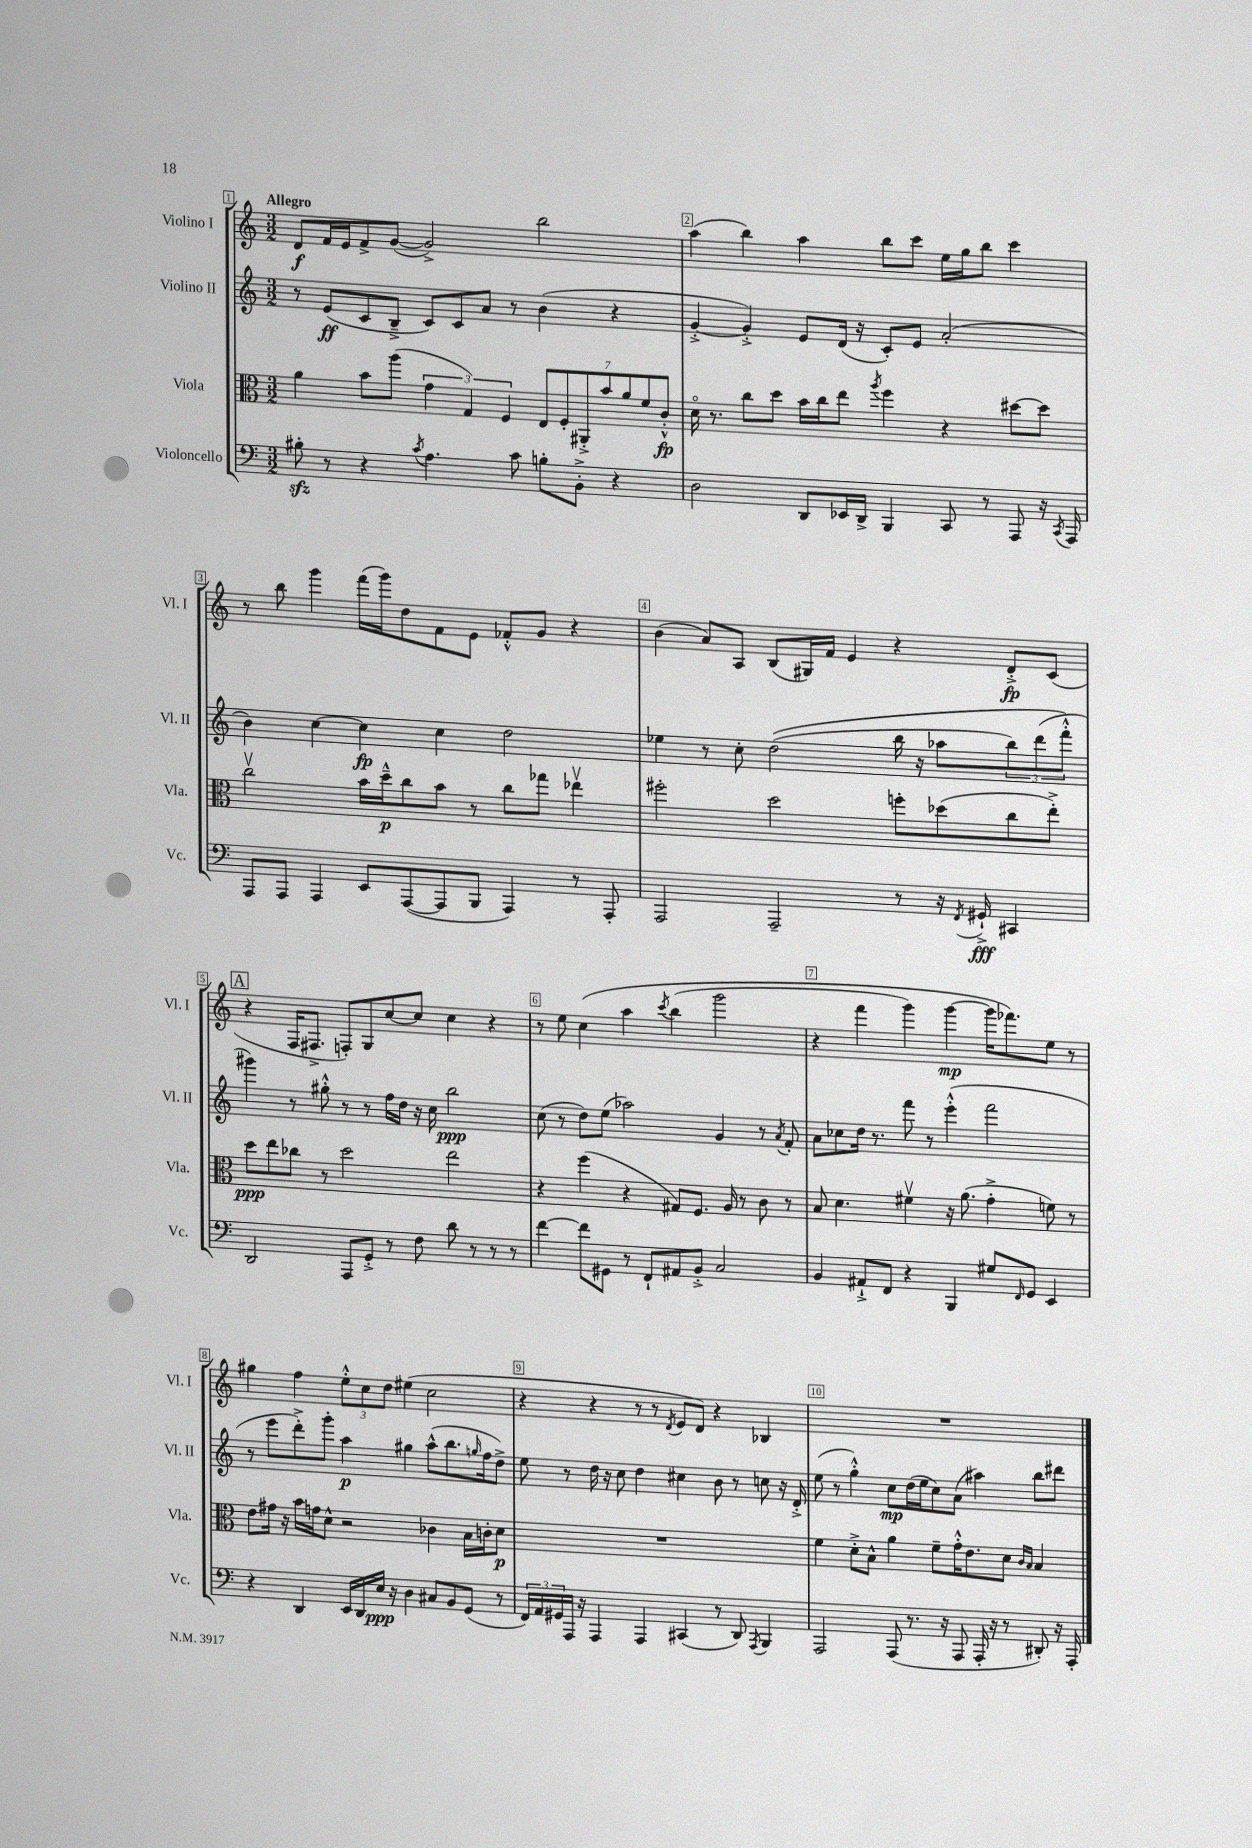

**kern	**dynam	**kern	**dynam	**kern	**dynam	**kern	**dynam
*part4	*part4	*part3	*part3	*part2	*part2	*part1	*part1
*staff4	*staff4	*staff3	*staff3	*staff2	*staff2	*staff1	*staff1
*I"Violoncello	*	*I"Viola	*	*I"Violino II	*	*I"Violino I	*
*I'Vc.	*	*I'Vla.	*	*I'Vl. II	*	*I'Vl. I	*
*clefF4	*	*clefC3	*	*clefG2	*	*clefG2	*
*k[]	*	*k[]	*	*k[]	*	*k[]	*
*M3/2	*	*M3/2	*	*M3/2	*	*M3/2	*
=1	=1	=1	=1	=1	=1	=1	=1
!	!	!	!	!	!	!LO:TX:a:B:t=Allegro	!
8B#Xzz'\	.	4a\	.	8r	.	8d/L	f
8r	.	.	.	(8e/L	ff	16f/L	.
.	.	.	.	.	.	16e/J	.
4r	.	8b\L	.	8c/	.	8f^/	.
.	.	(8aa\J	.	8B~^/J	.	([8g/J	.
8qc/	.	.	.	.	.	.	.
4.A\	.	6g\	.	8c/L)	.	2g^/])	.
.	.	.	.	8c/	.	.	.
.	.	6G/)	.	.	.	.	.
.	.	.	.	8a/J	.	.	.
.	.	6F/	.	.	.	.	.
8c\	.	.	.	8r	.	.	.
8Bn'\L	.	14E/L	.	(4b\	.	2bb\	.
.	.	14F'/	.	.	.	.	.
8BB'^\J	.	.	.	.	.	.	.
.	.	14AA#X'^/	.	.	.	.	.
.	.	14b/	.	.	.	.	.
4r	.	.	.	4r	.	.	.
.	.	14a/	.	.	.	.	.
.	.	14f/	.	.	.	.	.
.	.	14c'^^/J	fp	.	.	.	.
=2	=2	=2	=2	=2	=2	=2	=2
2D\	.	16d\	.	[4g'^/	.	(4aa\	.
.	.	8.r	.	.	.	.	.
.	.	8cc\L	.	4g'^/])	.	4bb\)	.
.	.	8dd\J	.	.	.	.	.
8DD/L	.	16b\LL	.	8e/L	.	4aa\	.
.	.	16cc\J	.	.	.	.	.
16EE-X/L	.	8ee\J	.	(16d/Jk	.	.	.
16DD^/JJ	.	.	.	16r	.	.	.
.	.	8qaa/	.	.	.	.	.
4BBB/	.	4ff\	.	8c'/L)	.	8bb\L	.
.	.	.	.	8e/J	.	8ccc\J	.
8CC/	.	4r	.	(2a'/	.	16ee\LL	.
.	.	.	.	.	.	16gg\J	.
8r	.	.	.	.	.	8bb\J	.
8AAA/	.	[8dd#X\L	.	.	.	4ccc\	.
16r	.	8dd#\J]	.	.	.	.	.
8qCC/	.	.	.	.	.	.	.
16AAA/	.	.	.	.	.	.	.
!!LO:LB:g=z
=3	=3	=3	=3	=3	=3	=3	=3
8AAA/L	.	2ccv\	.	4b\)	.	8r	.
8AAA/J	.	.	.	.	.	8bb\	.
4AAA/	.	.	.	[4cc\	.	4ggg\	.
8EE/L	.	16b\LL	.	4cc\]	fp	(16fff\LL	.
.	.	16dd~^^\J	p	.	.	16ggg\J)	.
([8AAA/	.	8cc\	.	.	.	8dd\	.
8AAA/]	.	8b\J	.	4cc\	.	8f\	.
8BBB/J	.	8r	.	.	.	8e\J	.
4AAA/)	.	8cc\L	.	2dd\	.	8f-X'^^/L	.
.	.	8gg-X\J	.	.	.	8g/J	.
8r	.	4ee-Xv\	.	.	.	4r	.
8AAA'/	.	.	.	.	.	.	.
=4	=4	=4	=4	=4	=4	=4	=4
2AAA/	.	2ff#X'\	.	4ee-X\	.	(4b\	.
.	.	.	.	8r	.	8a/L)	.
.	.	.	.	8cc'\	.	8A/J	.
2AAA~/	.	2dd\	.	((2dd\	.	(8B/L	.
.	.	.	.	.	.	16G#X/L)	.
.	.	.	.	.	.	16f/JJ	.
.	.	.	.	.	.	4e/	.
8r	.	8ffn'\L	.	16bb\	.	4r	.
.	.	.	.	16r	.	.	.
16r	.	(8dd-X\	.	8aa-X\L	.	.	.
8qFF/	.	.	.	.	.	.	.
16GG#X`^/	fff	.	.	.	.	.	.
4CC#X/	.	8cc\	.	12bb\)	.	8d'^/L	fp
.	.	.	.	(12ddd\	.	.	.
.	.	8ee'^\J)	.	.	.	(8c/J	.
.	.	.	.	12fff'^^\J)	.	.	.
!!LO:LB:g=z
!!LO:REH:place=s1:t=A
=5	=5	=5	=5	=5	=5	=5	=5
2DD/	.	8dd\L	ppp	4ggg#X\)	.	4r	.
.	.	8ee\	.	.	.	.	.
.	.	8cc-X\J	.	8r	.	16F/KL	.
.	.	.	.	.	.	8.F#X^/J	.
.	.	8r	.	8gg#X'^^\	.	.	.
8AAA/L	.	2dd\	.	8r	.	8Fn'/L)	.
8GG'^/J	.	.	.	8r	.	8G/	.
8r	.	.	.	16ff\LL	.	[8cc/	.
.	.	.	.	16dd\JJ	.	.	.
8F\	.	.	.	16r	.	8cc/J]	.
.	.	.	.	16cc\	.	.	.
8d\	.	2ee\	.	2bb\	ppp	4cc\	.
8r	.	.	.	.	.	.	.
8r	.	.	.	.	.	4r	.
8r	.	.	.	.	.	.	.
=6	=6	=6	=6	=6	=6	=6	=6
[4f\	.	4r	.	(8cc\	.	8r	.
.	.	.	.	8r	.	8ee\	.
8f\L]	.	(4ff\	.	8dd\L)	.	(4cc\	.
8GG#X\J	.	.	.	(8ee\J	.	.	.
8r	.	4r	.	2aa-X\)	.	4aa\	.
8FF`/L	.	.	.	.	.	.	.
.	.	.	.	.	.	8qccc/	.
8AA#X/	.	8G#X/L)	.	.	.	(4bb\	.
8BB'^/J	.	8.F/J	.	.	.	.	.
2C/	.	.	.	4g/	.	2ggg\	.
.	.	16A/	.	.	.	.	.
.	.	8r	.	.	.	.	.
.	.	8c\	.	8r	.	.	.
.	.	.	.	8qa/	.	.	.
.	.	8r	.	8f'/	.	.	.
=7	=7	=7	=7	=7	=7	=7	=7
4BB/	.	8B/	.	8a\L	.	4r	.
.	.	4.d\	.	8cc-X\	.	.	.
8AA#X`^/L	.	.	.	16dd\Jk	.	4fff\	.
.	.	.	.	8.r	.	.	.
8FF/J	.	.	.	.	.	.	.
4r	.	4f#Xv\	.	8fff\	.	4ggg\)	.
.	.	.	.	8r	.	.	.
4BBB/	.	16r	.	(4eee'^^\	.	[4ggg\	mp
.	.	(8.a\	.	.	.	.	.
8G#X/L	.	4g'^\	.	2fff\	.	16ggg\KL]	.
.	.	.	.	.	.	8.fff-X\)	.
16qqFF/	.	.	.	.	.	.	.
8GG/J	.	.	.	.	.	.	.
4EE/	.	8fn\)	.	.	.	8ee\J	.
.	.	8r	.	.	.	8r	.
!!LO:LB:g=z
=8	=8	=8	=8	=8	=8	=8	=8
4r	.	8e\L	.	8r	.	4gg#X\	.
.	.	16g#X\Jk	.	8eee\L	.	.	.
.	.	16r	.	.	.	.	.
4DD/	.	16b\LL	.	8ddd'^\)	.	4ff\	.
.	.	16gn\J	.	.	.	.	.
.	.	8d^^\J	.	8ggg'\J	.	.	.
16EE/LL	.	2r	.	4aa\	p	12ee'^^\L	.
16DD/	.	.	.	.	.	.	.
.	.	.	.	.	.	12cc\	.
16E/JJ	ppp	.	.	.	.	.	.
.	.	.	.	.	.	12dd\J	.
16r	.	.	.	.	.	.	.
4D\	.	.	.	4gg#X\	.	(4ee#X\	.
8C#X/L	.	4c-X\	.	(8aa^^\L	.	2cc\	.
8BB/	.	.	.	8.bb\	.	.	.
(8GG/J	.	16B\LL	.	.	.	.	.
.	.	.	.	16qqggn/	.	.	.
.	.	16cn'\J	.	16ff\k	.	.	.
8r	.	8d\J	p	8dd^\J)	.	.	.
=9	=9	=9	=9	=9	=9	=9	=9
24FF/LL)	.	1.r	.	8ee\	.	4r	.
24AA/	.	.	.	.	.	.	.
24GG#X/	.	.	.	.	.	.	.
16AAA/JJ	.	.	.	8r	.	.	.
16r	.	.	.	.	.	.	.
4AAA/	.	.	.	16dd\	.	4r	.
.	.	.	.	16r	.	.	.
.	.	.	.	8cc\	.	.	.
4AAA/	.	.	.	4dd\	.	8r	.
.	.	.	.	.	.	8r	.
.	.	.	.	.	.	8qd/	.
(4CC#X/	.	.	.	4cc#X\	.	8e/L	.
.	.	.	.	.	.	8d/J)	.
8r	.	.	.	8b\	.	4r	.
8DD/)	.	.	.	8r	.	.	.
8qAAA/	.	.	.	.	.	.	.
4BBB/	.	.	.	8ccn\	.	4B-X/	.
.	.	.	.	16r	.	.	.
.	.	.	.	16d'^/	.	.	.
=10	=10	=10	=10	=10	=10	=10	=10
2AAA/	.	4f\	.	(8ee\	.	1.r	.
.	.	.	.	8r	.	.	.
.	.	8d'^\L	.	4gg'^^\)	.	.	.
.	.	8B^^\J	.	.	.	.	.
(8AAA/	.	4a\	.	8cc\L	mp	.	.
8.r	.	.	.	(16dd\L	.	.	.
.	.	.	.	16ee\J	.	.	.
.	.	8f~\L	.	8cc\)	.	.	.
16r	.	.	.	.	.	.	.
8AAA/	.	16g'^^\K	.	(8a\J	.	.	.
.	.	8.e\	.	.	.	.	.
16AAA'/	.	.	.	4aa#X\)	.	.	.
16r	.	.	.	.	.	.	.
8r	.	8d\J	.	.	.	.	.
.	.	16qqc/LL	.	.	.	.	.
.	.	16qqB/JJ	.	.	.	.	.
8DD#X'/)	.	4B/	.	8bb\L	.	.	.
16r	.	.	.	8ddd#X\J	.	.	.
16AAA'/	.	.	.	.	.	.	.
==	==	==	==	==	==	==	==
*-	*-	*-	*-	*-	*-	*-	*-
